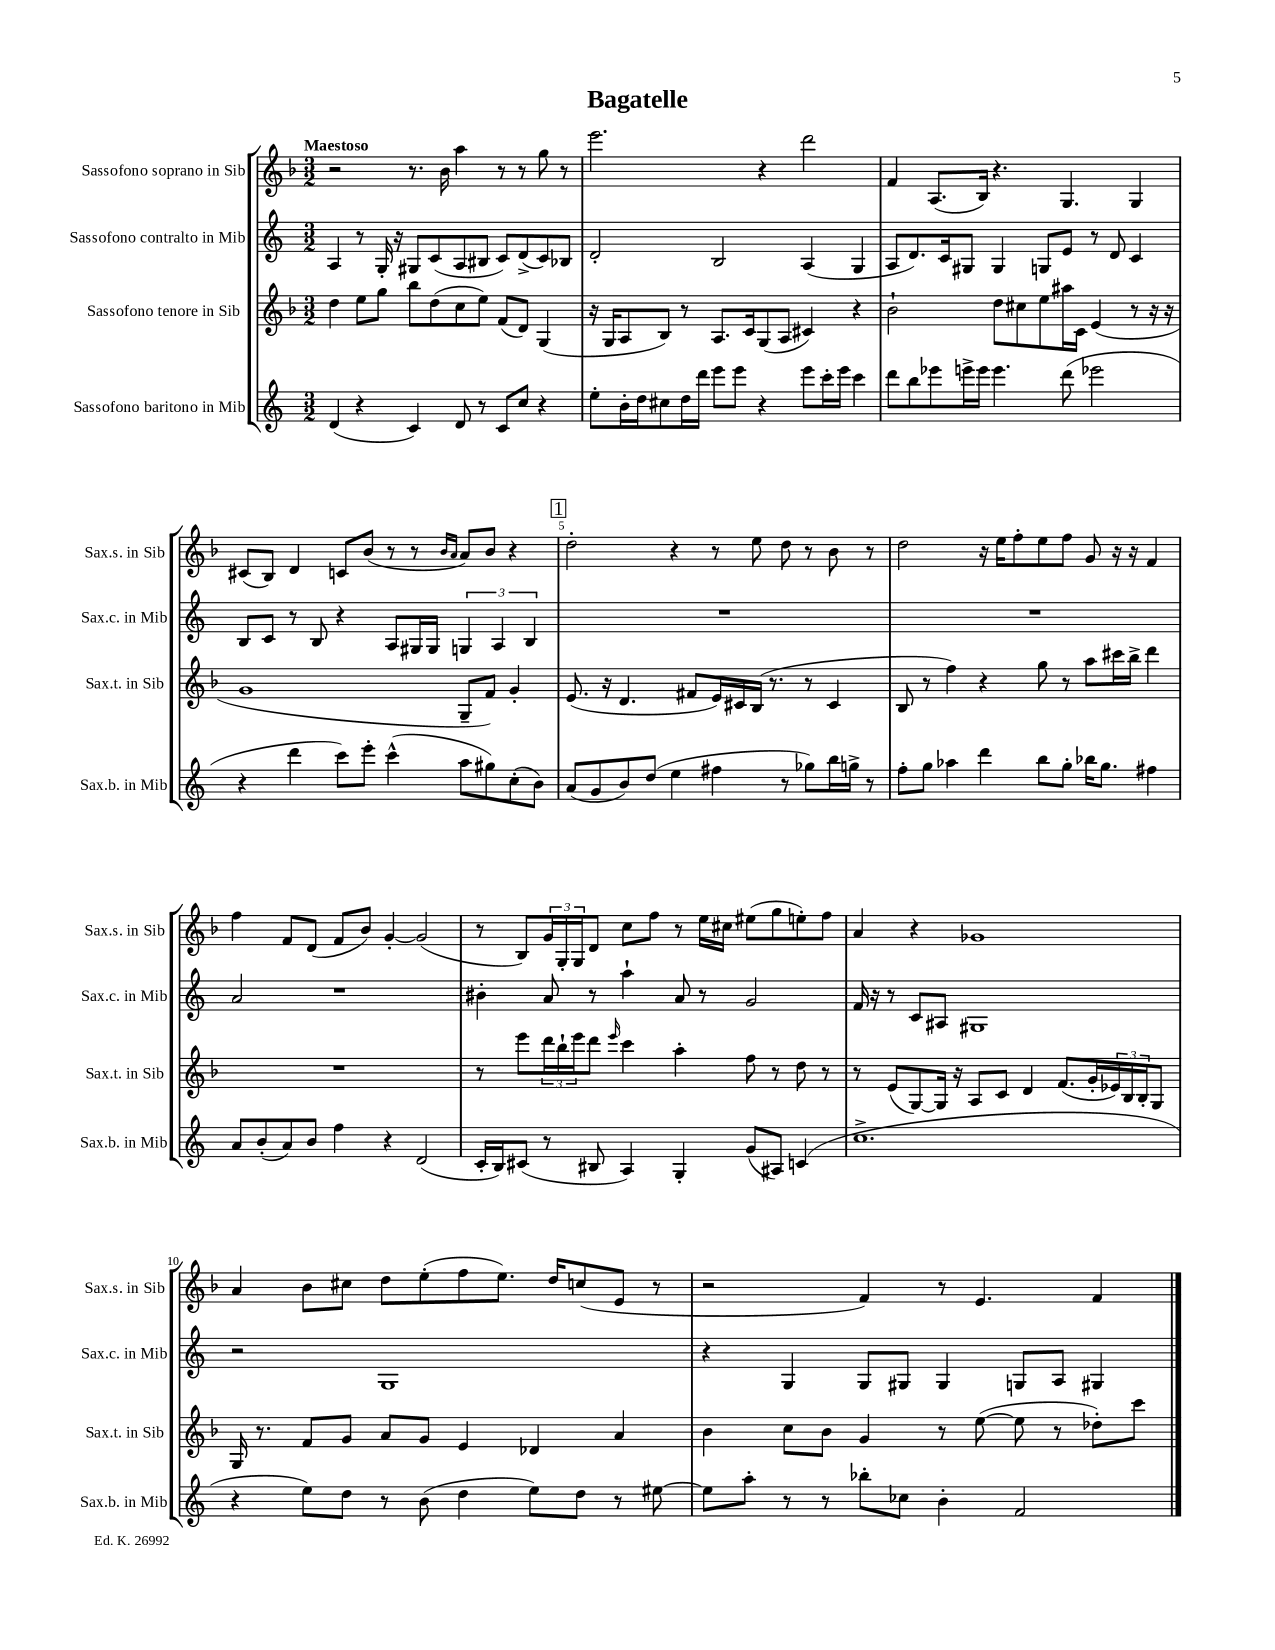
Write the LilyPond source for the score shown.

\header { title = "Bagatelle" }
<<
\new StaffGroup <<
\new Staff = "s0" \with { instrumentName = "Sassofono soprano in Sib" shortInstrumentName = "Sax.s. in Sib" } {
    \clef treble \key f \major \numericTimeSignature \time 3/2 \tempo "Maestoso"
    r2 r8. bes'16 a''4 r8 r8 g''8 r8 |
    e'''2. r4 d'''2 |
    f'4 a8.( bes16) r4. g4. g4 |
    cis'8( bes8) d'4 c'8 bes'8( r8 r8 \grace { bes'16 a'16 } a'8) bes'8 r4 |
    \mark \markup { \box "1" } d''2-. r4 r8 e''8 d''8 r8 bes'8 r8 |
    d''2 r16 e''16 f''8-. e''8 f''8 g'8 r16 r16 f'4 |
    f''4 f'8 d'8( f'8 bes'8) g'4~-. g'2( |
    r8 bes8) \tuplet 3/2 { g'16 g16-. g16 } d'8 c''8 f''8 r8 e''16 cis''16 eis''8( g''8 e''8-.) f''8 |
    a'4 r4 ges'1 |
    a'4 bes'8 cis''8 d''8 e''8-.( f''8 e''8.) d''16 c''8( e'8 r8 |
    r2 f'4) r8 e'4. f'4 \bar "|." |
}
\new Staff = "s1" \with { instrumentName = "Sassofono contralto in Mib" shortInstrumentName = "Sax.c. in Mib" } {
    \clef treble \key c \major \numericTimeSignature \time 3/2
    a4 r8 g16-. r16 gis8 c'8( a8 bis8 c'8) d'8->( c'8) bes8 |
    d'2-. b2 a4( g4 |
    a8 d'8.) c'16 gis8 gis4 g8 e'8 r8 d'8 c'4 |
    b8 c'8 r8 b8 r4 a8 gis16 gis16 \tuplet 3/2 { g4 a4 b4 } |
    \mark \markup { \box "1" } R1. |
    R1. |
    a'2 r1 |
    bis'4-. a'8 r8 a''4-! a'8 r8 g'2 |
    f'16 r16 r8 c'8 ais8 gis1 |
    r2 g1 |
    r4 g4 g8 gis8 gis4 g8 a8 gis4 \bar "|." |
}
\new Staff = "s2" \with { instrumentName = "Sassofono tenore in Sib" shortInstrumentName = "Sax.t. in Sib" } {
    \clef treble \key f \major \numericTimeSignature \time 3/2
    d''4 e''8 g''8 bes''8 d''8( c''8 e''8) f'8( d'8) g4( |
    r16 g16 a8 bes8) r8 a8. c'16 g8( a8 cis'4) r4 |
    bes'2-! d''8 cis''8 e''8 ais''16 c'16 e'4( r8 r16 r16 |
    g'1 g8-- f'8) g'4-. |
    \mark \markup { \box "1" } e'8.( r16 d'4. fis'8 e'16) cis'16 bes16( r8. r8 cis'4 |
    bes8 r8 f''4) r4 g''8 r8 a''8 cis'''16 bes''16-> d'''4 |
    R1. |
    r8 e'''8 \tuplet 3/2 { d'''16 bes''16-! e'''16 } d'''8 \grace { e'''16 } c'''4 a''4-. f''8 r8 d''8 r8 |
    r8 e'8( g8~) g16 r16 a8 c'8 d'4 f'8.( g'16-. \tuplet 3/2 { ees'16) bes16 bes16-. } g8 |
    g16 r8. f'8 g'8 a'8 g'8 e'4 des'4 a'4 |
    bes'4 c''8 bes'8 g'4 r8 e''8~( e''8 r8 des''8-.) c'''8 \bar "|." |
}
\new Staff = "s3" \with { instrumentName = "Sassofono baritono in Mib" shortInstrumentName = "Sax.b. in Mib" } {
    \clef treble \key c \major \numericTimeSignature \time 3/2
    d'4( r4 c'4) d'8 r8 c'8 c''8 r4 |
    e''8-. b'16-. d''16 cis''8 d''16 d'''16 e'''8 e'''8 r4 e'''8 c'''16-. e'''16 c'''4 |
    d'''8 b''8 ees'''8 e'''16-> e'''16 e'''4. d'''8( ees'''2 |
    r4 d'''4 c'''8) e'''8-. c'''4-^( a''8 gis''8) c''8-.( b'8) |
    \mark \markup { \box "1" } a'8( g'8 b'8) d''8( e''4 fis''4 r8 ges''8) b''16 g''16-> r8 |
    f''8-. g''8 aes''4 d'''4 b''8 g''8-. bes''16 g''8. fis''4 |
    a'8 b'8-.( a'8) b'8 f''4 r4 d'2( |
    c'16-. b16) cis'8( r8 bis8 a4) g4-. g'8( ais8) c'4( |
    c''1.-> |
    r4 e''8) d''8 r8 b'8( d''4 e''8) d''8 r8 eis''8~ |
    eis''8 a''8-. r8 r8 bes''8-. ces''8 b'4-. f'2 \bar "|." |
}
>>
>>
\layout { \context { \Score \override BarNumber.break-visibility = ##(#f #t #t) barNumberVisibility = #(every-nth-bar-number-visible 5) } }
